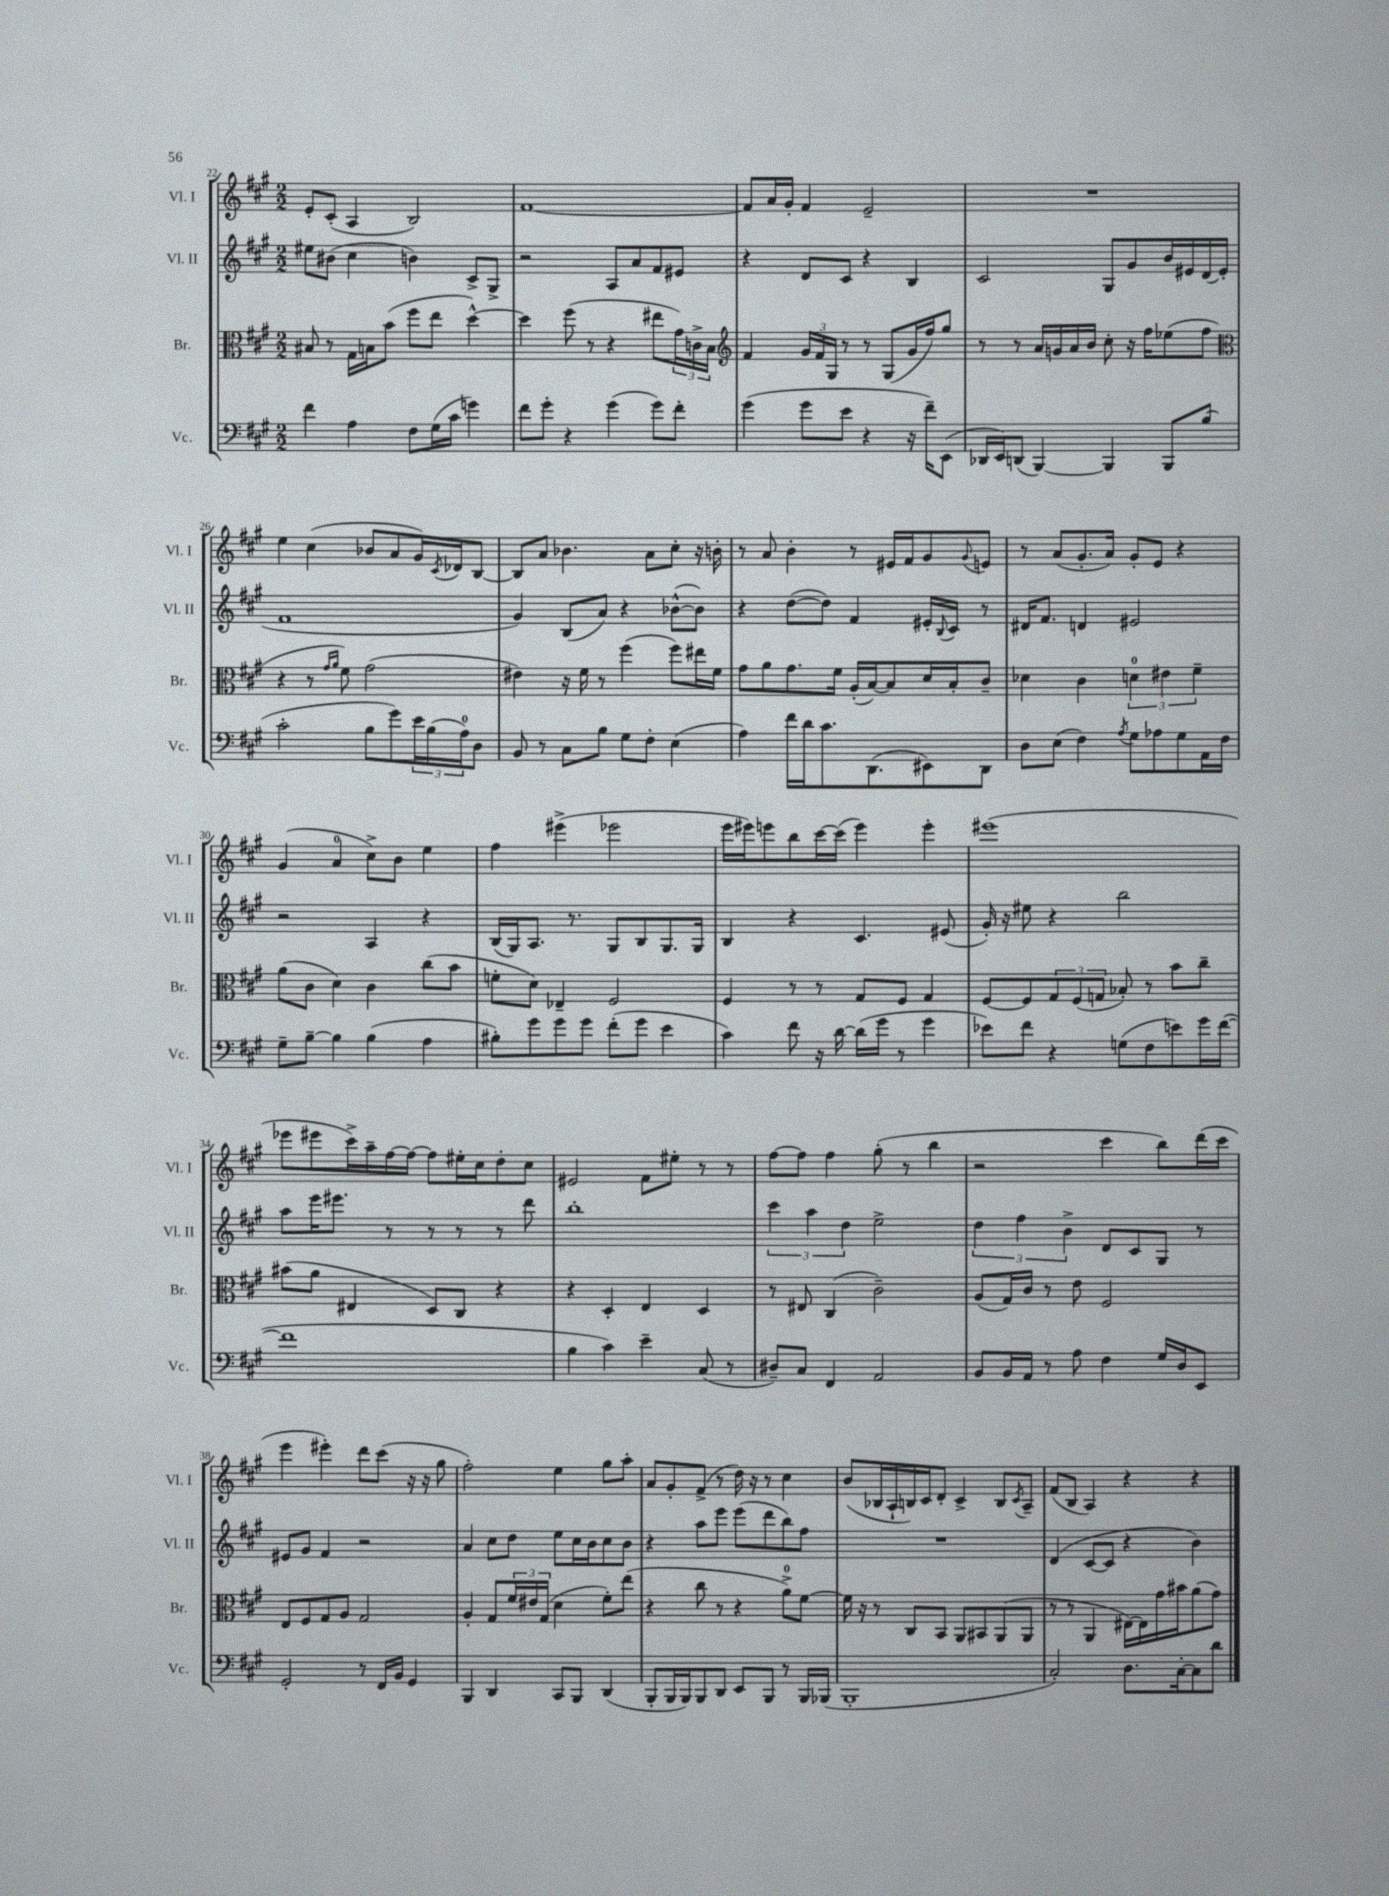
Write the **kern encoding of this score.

**kern	**kern	**kern	**kern
*part4	*part3	*part2	*part1
*staff4	*staff3	*staff2	*staff1
*I"Vc.	*I"Br.	*I"Vl. II	*I"Vl. I
*I'Vc.	*I'Br.	*I'Vl. II	*I'Vl. I
*clefF4	*clefC3	*clefG2	*clefG2
*k[f#c#g#]	*k[f#c#g#]	*k[f#c#g#]	*k[f#c#g#]
*M2/2	*M2/2	*M2/2	*M2/2
=22	=22	=22	=22
4f#\	8B#X/	8ee#X\L	8e'/L
.	8r	(8b#X\J	(8c#'/J
4A\	16G#\LL	4cc#\	4A/
.	16Bn\J	.	.
.	(8b\J	.	.
8F#\L	8ff#\L	4bn\)	2B/)
(16G#\L	8ee\J	.	.
16c#\JJ	.	.	.
4gn\)	[4dd^^\)	8c#^/L	.
.	.	8G#^/J	.
=23	=23	=23	=23
8f#\L	4dd\]	2r	[1f#
8g#'\J	.	.	.
4r	(8ff#\	.	.
.	8r	.	.
(4g#\	4r	8A/L	.
.	.	8a/	.
8g#\L)	8ee#X\L	8f#/	.
8f#'\J	24g#\L)	8e#X/J	.
.	24cn^\	.	.
.	24B\JJ	.	.
=24	=24	=24	=24
*	*clefG2	*	*
(4g#\	4f#/	4r	8f#/L]
.	.	.	16a/L
.	.	.	16g#'/JJ
8g#\L	24g#/LL	8d/L	4f#/
.	24f#/	.	.
.	24G#/JJ	.	.
8e\J	8r	8c#/J	.
4r	8r	4r	2e~/
.	(8G#/L	.	.
16r	16g#/L	4B/	.
16f#~\KL)	16ff#/J)	.	.
(8EE\J	8gg#/J	.	.
=25	=25	=25	=25
16DD-X/LL	8r	2c#/	1r
16EE/J)	.	.	.
(8DDn/J	8r	.	.
[4BBB/)	16a/LL	.	.
.	16gn/	.	.
.	16a/	.	.
.	16b/JJ	.	.
4BBB/]	8cc#'\	8G#/L	.
.	16r	8g#/	.
.	16ff#\KL	.	.
8BBB/L	(8ee-X\	16b/L	.
.	.	16e#X/	.
(8B/J	8ff#\J	(16d/	.
.	.	16e#'/JJ	.
!!LO:LB:g=z
=26	=26	=26	=26
*	*clefC3	*	*
2c#'\	4r	1f#	4ee\
.	8r	.	(4cc#\
.	16qqg#/LL	.	.
.	16qqa/JJ	.	.
.	8f#\)	.	.
8B\L	(2g#\	.	8b-X/L
8g#\)	.	.	8a/
24e\L	.	.	16g#/L)
(24B\	.	.	.
.	.	.	8qc#/
.	.	.	16d-X/J
24A\J)	.	.	.
8D\J	.	.	[8B/J
=27	=27	=27	=27
8BB/	4e#X\)	4g#/)	8B/L]
8r	.	.	8a/J
8C#\L	16r	(8B/L	4.b-X\
.	16f#\	.	.
8B\J	8r	8a/J)	.
8G#\L	(4ff#\	4r	.
8F#'\J	.	.	8a\L
(4E\	8ff#\L)	([8b-X^^\L	8cc#'\J
.	16ee#X\L	8b-\J])	16r
.	16f#\JJ	.	16bn'\
=28	=28	=28	=28
4A\)	8g#\L	4r	8r
.	8a\	.	8a/
16f#\LL	8.g#\	([8dd\L	4b'\
16d\J	.	.	.
8.c#\	.	8dd\J])	.
.	16f#\Jk	.	.
.	(16A'/LL	4f#/	8r
(8.DD\	[16B/J)	.	.
.	8B/]	.	16e#X/LL
.	.	.	16f#/J
8EE#X\)	16d/L	16e#X'/LL	8g#/
.	.	8qqB/	.
.	16B'/J	16c#/JJ	.
.	.	.	8qqg#/
8DD\J	8c#~/J	8r	8en/J
=29	=29	=29	=29
8D\L	4d-X\	16d#X/KL	8r
.	.	8.f#/J	.
(8E\J	.	.	(8a/L
4F#\)	4c#\	4dn/	8.g#'/
.	.	.	16a/Jk)
8qA/	.	.	.
8G#\L	6dn\	2e#X/	8g#'/L
8A-X\	.	.	8e/J
.	6e#X\	.	.
8G#\	.	.	4r
.	6f#~\	.	.
16AA\L	.	.	.
16F#\JJ	.	.	.
!!LO:LB:g=z
=30	=30	=30	=30
8G#~\L	(8a\L	2r	(4g#/
[8B~\J	8c#\J	.	.
4B\]	4d\)	.	4a/
(4B\	4c#\	4A/	8cc#^\L)
.	.	.	8b\J
4A\	(8cc#\L	4r	4ee\
.	8b\J	.	.
=31	=31	=31	=31
8B#X'\L)	8fn'\L	(16B/LL	4ff#\
.	.	16G#/J)	.
8g#\	8d\J)	8.A/J	.
8g#\	4E-X~/	.	(4eee#X^\
.	.	8.r	.
8g#\J	.	.	.
(8f#'\L	2F#/	8G#/L	2eee-X\
8g#\J	.	8B/	.
4e\	.	8.G#/	.
.	.	16G#/Jk	.
=32	=32	=32	=32
4c#\)	4F#/	4B/	16eee\LL
.	.	.	16eee#X\J)
.	.	.	8eeen\
8f#\	8r	4r	8bb\
16r	8r	.	[16ccc#\L
[16d\	.	.	(16ccc#\JJ]
(16d\LL]	8G#/L	4.c#/	4eee\)
16g#\JJ	.	.	.
8r	8F#/J	.	.
4g#\	4G#/	.	4eee'\
.	.	(8e#X/	.
=33	=33	=33	=33
8e-X\L)	[8F#/L	16g#'/)	(1eee#X
.	.	16r	.
8f#\J	8F#/]	8ee#X\	.
4r	12G#/	4r	.
.	(12F#/	.	.
.	12Gn/J	.	.
(8Gn\L	8B-X'/)	2bb\	.
8F#\	8r	.	.
8en\)	8b\L	.	.
16g#\L	8cc#~\J	.	.
([16f#\JJ	.	.	.
!!LO:LB:g=z
=34	=34	=34	=34
1f#]	(8b#X\L	8aa\L	8eee-X\L
.	8a\J	16eee\K	8eee#X\
.	.	8.eee#X\J	.
.	4E#X/	.	16ccc#^\L)
.	.	.	16aa~\
.	.	8r	[16ff#\
.	.	.	16ff#\JJ_
.	8D/L)	8r	8ff#\L]
.	8C#/J	8r	16ee#X'\L
.	.	.	16cc#\J
.	4r	8r	8dd'\
.	.	8ddd\	8cc#\J
=35	=35	=35	=35
4B\	4r	1bb'	2e#X/
4c#\)	4D'/	.	.
4e~\	4E/	.	8f#\L
.	.	.	8ee#X'\J
(8C#/	4D/	.	8r
8r	.	.	8r
=36	=36	=36	=36
8D#X~/L)	8r	6ccc#\	[8ff#\L
8C#/J	8E#X/	.	8ff#\J]
.	.	6aa\	.
4FF#/	(4C#/	.	4ff#\
.	.	6dd\	.
2AA/	2c#~\)	2ee^\	(8gg#'\
.	.	.	8r
.	.	.	4bb\
=37	=37	=37	=37
8BB/L	(8A/L	6dd\	2r
16BB/L	16G#/L)	.	.
.	.	6ff#\	.
16AA/JJ	16c#/JJ	.	.
8r	8r	.	.
.	.	6b^\	.
8A\	8e\	.	.
4F#\	2F#/	8d/L	4ccc#\
.	.	8c#/	.
16G#/LL	.	8G#/J	8bb\L)
16D/J	.	.	.
8EE/J	.	8r	(16ddd\L
.	.	.	16ccc#\JJ
!!LO:LB:g=z
=38	=38	=38	=38
2GG#'/	8E/L	8e#X/L	4eee\
.	8F#/	8g#/J	.
.	8G#/	4f#/	4eee#X'\)
.	8A/J	.	.
8r	2G#/	2r	8ddd\L
16FF#/LL	.	.	(8ccc#\J
16BB/JJ	.	.	.
4GG#/	.	.	16r
.	.	.	16r
.	.	.	8gg#\
=39	=39	=39	=39
4BBB/	4A'/	4a/	2ff#'\)
4DD/	8G#/L	8cc#\L	.
.	24f#/L	8dd\J	.
.	24e#X/	.	.
.	(24G#/JJ	.	.
8CC#/L	4d\	8ee\L	4ee\
8BBB/J	.	16cc#\L	.
.	.	16b\J	.
(4DD/	8f#'\L)	8cc#\	8gg#\L
.	(8ee\J	8b\J	8aa'\J
=40	=40	=40	=40
8BBB'/L	4r	4r	8a/L
16BBB/L	.	.	8g#'/
16BBB/J)	.	.	.
8BBB/	8cc#\	8aa\L	(8f#^/J
8DD/J	8r	8eee\J	8r
8EE/L	4r	(8eee\L	16dd\)
.	.	.	16r
8BBB/J	.	8ddd\	8r
8r	8a^\L)	8bb\)	4cc#\
16BBB/LL	[8f#\J	8ff#\J	.
(16BBB-X/JJ	.	.	.
=41	=41	=41	=41
1BBB'	16f#\]	1r	(8b/L
.	16r	.	.
.	8r	.	16B-X/L
.	.	.	16A`/
.	8C#/L	.	16Bn/)
.	.	.	16c#/J
.	8BB/J	.	8d'/J
.	8AA/L	.	4c#^/
.	8BB#X/	.	.
.	(8AA/	.	8B/L
.	.	.	8qc#/
.	8AA/J	.	8A~/J
=42	=42	=42	=42
2C#'/)	8r	(4d/	(8f#/L
.	8r	.	8B/J
.	4AA/	[8c#/L	4A/)
.	.	8c#/J]	.
8.D\L	[16E#X\LL)	4r	4r
.	16E#\]	.	.
.	16g#\	.	.
[16C#'\k	16b#X\J	.	.
8C#\]	(8a\	4b\)	4r
8d\J	8g#\J)	.	.
==	==	==	==
*-	*-	*-	*-
